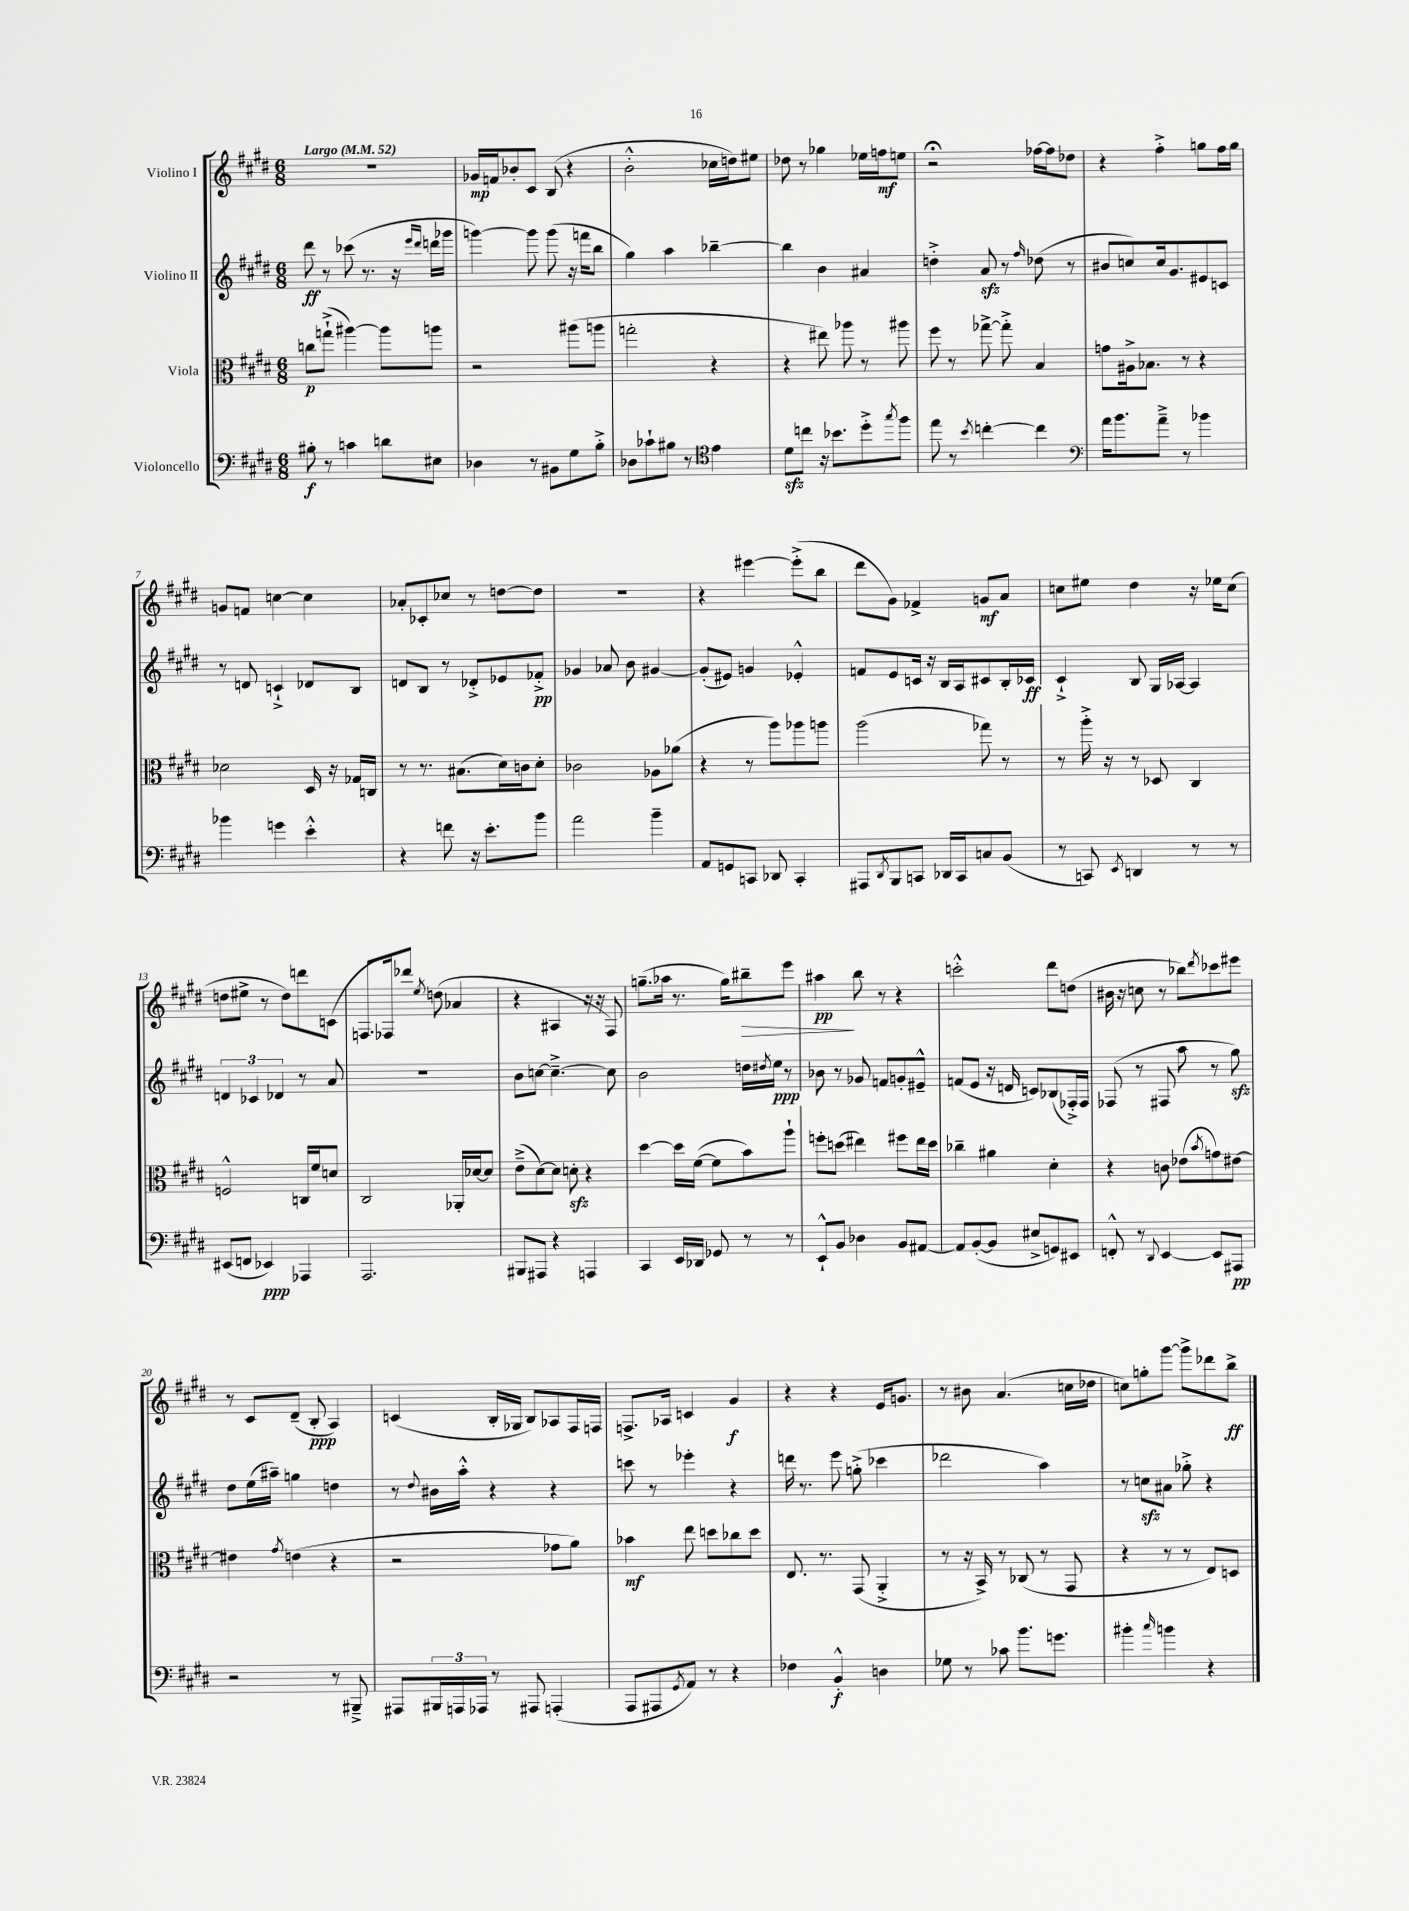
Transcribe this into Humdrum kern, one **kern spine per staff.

**kern	**dynam	**kern	**dynam	**kern	**dynam	**kern	**dynam
*part4	*part4	*part3	*part3	*part2	*part2	*part1	*part1
*staff4	*staff4	*staff3	*staff3	*staff2	*staff2	*staff1	*staff1
*I"Violoncello	*	*I"Viola	*	*I"Violino II	*	*I"Violino I	*
*clefF4	*	*clefC3	*	*clefG2	*	*clefG2	*
*k[f#c#g#d#]	*	*k[f#c#g#d#]	*	*k[f#c#g#d#]	*	*k[f#c#g#d#]	*
*M6/8	*	*M6/8	*	*M6/8	*	*M6/8	*
*MM52	*	*MM52	*	*MM52	*	*MM52	*
=1	=1	=1	=1	=1	=1	=1	=1
!	!	!	!	!	!	!LO:TX:a:B:t=Largo	!
8B#X'\	f	8ccn\L	p	8ddd#\	ff	2.r	.
8r	.	(8ggn`^\J	.	8r	.	.	.
4cn\	.	[4aa#X\)	.	(8ccc-X\	.	.	.
.	.	.	.	8.r	.	.	.
8dn\L	.	8aa#\L]	.	.	.	.	.
.	.	.	.	16r	.	.	.
.	.	.	.	16qqeee/LL	.	.	.
.	.	.	.	16qqddd#/JJ	.	.	.
8E#X\J	.	8aan\J	.	16dddn\LL	.	.	.
.	.	.	.	16ggg-X\JJ	.	.	.
=2	=2	=2	=2	=2	=2	=2	=2
4D-X\	.	2r	.	[4gggn\)	.	16g-X/LL	mp
.	.	.	.	.	.	16fn/J	.
.	.	.	.	.	.	8b-X'/	.
8r	.	.	.	8ggg\]	.	8c#/J	.
8BB#X\L	.	.	.	(8ggg\	.	(8B/	.
8G#\	.	(8aa#X\L	.	16r	.	4r	.
.	.	.	.	16fffn\KL	.	.	.
8B'^\J	.	8aan\J	.	8bb\J	.	.	.
=3	=3	=3	=3	=3	=3	=3	=3
8D-X\L	.	2ggn'\	.	4gg#\)	.	2b'^^\	.
8c-X`\	.	.	.	.	.	.	.
8B#X\J	.	.	.	4aa\	.	.	.
8r	.	.	.	.	.	.	.
*clefC4	*	*	*	*	*	*	*
4e\	.	4r	.	[4bb-X~\	.	16cc-X\LL	.
.	.	.	.	.	.	16ddn\J)	.
.	.	.	.	.	.	8ee#X\J	.
=4	=4	=4	=4	=4	=4	=4	=4
8d#zz\L	.	4r	.	4bb-\]	.	8dd-X\	.
8ccn\J	.	.	.	.	.	8r	.
16r	.	8ee#X\)	.	4b\	.	4gg-X\	.
8.b-X\L	.	.	.	.	.	.	.
.	.	8aa-X\	.	.	.	.	.
8dd#'^\	.	8r	.	4a#X/	.	16ee-X\LL	.
.	.	.	.	.	.	16ffn\J	mf
8qgg#/	.	.	.	.	.	.	.
8ff#\J	.	8aa#X\	.	.	.	8een\J	.
=5	=5	=5	=5	=5	=5	=5	=5
8ee\	.	8ff#\	.	4ddn'^\	.	2r;<	.
8r	.	8r	.	.	.	.	.
8qb/	.	.	.	.	.	.	.
[4ccn'\	.	[8gg-X^\	.	8azz/	.	.	.
.	.	8gg-'^\]	.	8r	.	.	.
.	.	.	.	16qqff#/	.	.	.
4cc\]	.	4B/	.	(8dd-X\	.	[16ff-X\LL	.
.	.	.	.	.	.	16ff-\J]	.
.	.	.	.	8r	.	8dd-X\J	.
=6	=6	=6	=6	=6	=6	=6	=6
*clefF4	*	*	*	*	*	*	*
16a\KL	.	8gn\L	.	8b#X/L	.	4r	.
8.b\	.	.	.	.	.	.	.
.	.	16A#X^\k	.	8ccn/)	.	.	.
.	.	8.B-X\J	.	.	.	.	.
8a~^\J	.	.	.	16cc/k	.	4ff#'^\	.
.	.	.	.	8.g#/	.	.	.
8r	.	8r	.	.	.	.	.
4b-X\	.	4r	.	8e#X/	.	8ggn\L	.
.	.	.	.	8cn/J	.	16ff#\L	.
.	.	.	.	.	.	16gg\JJ	.
!!LO:LB:g=z
=7	=7	=7	=7	=7	=7	=7	=7
4b-X\	.	2d-X\	.	8r	.	8gn/L	.
.	.	.	.	8dn/	.	8fn/J	.
4gn\	.	.	.	4cn`^/	.	[4ccn\	.
4e'^^\	.	16D#/	.	8d-X/L	.	4cc\]	.
.	.	16r	.	.	.	.	.
.	.	16G-X/LL	.	8B/J	.	.	.
.	.	16Cn/JJ	.	.	.	.	.
=8	=8	=8	=8	=8	=8	=8	=8
4r	.	8r	.	8dn/L	.	8a-X'/L	.
.	.	8.r	.	8B/J	.	8c-X'/	.
8fn\	.	.	.	8r	.	8cc-X/J	.
.	.	(8.B#X\L	.	.	.	.	.
16r	.	.	.	8d-X'^/L	.	8r	.
8.e'\L	.	.	.	.	.	.	.
.	.	16d#\L)	.	8e-X/	.	[8ddn\L	.
.	.	16cn\J	.	.	.	.	.
8b\J	.	8d#'\J	.	8f-X'^/J	pp	8dd\J]	.
=9	=9	=9	=9	=9	=9	=9	=9
2a\	.	2c-X\	.	4g-X/	.	2.r	.
.	.	.	.	8a-X/	.	.	.
.	.	.	.	8b\	.	.	.
4b~\	.	8A-X\L	.	[4g#X/	.	.	.
.	.	(8a-X\J	.	.	.	.	.
=10	=10	=10	=10	=10	=10	=10	=10
8AA/L	.	4r	.	(8g#'/L]	.	4r	.
8GGn/	.	.	.	8e#X/J)	.	.	.
8CCn/J	.	8r	.	4gn/	.	[4eee#X\	.
8DD-X/	.	8aa\L)	.	.	.	.	.
4CC'/	.	8aa-X\	.	4e-X'^^/	.	(8eee#'^\L]	.
.	.	8aan\J	.	.	.	8bb\J	.
=11	=11	=11	=11	=11	=11	=11	=11
8AAA#X/L	.	(2aa\	.	8fn/L	.	8ddd#\L	.
8qDD#/	.	.	.	.	.	.	.
8BBB/	.	.	.	8e/	.	8g#\J)	.
8CCn/J	.	.	.	16cn/Jk	.	4f-X^/	.
.	.	.	.	16r	.	.	.
16DD-X/LL	.	.	.	16B/LL	.	.	.
16CC/J	.	.	.	16A/J	.	.	.
8Cn/	.	8gg-X\)	.	8c#X/	.	8gn/L	mf
(8BB/J	.	8r	.	16B'/L	.	8a/J	.
.	.	.	.	16c-X/JJ	ff	.	.
=12	=12	=12	=12	=12	=12	=12	=12
8r	.	8r	.	4c#`^/	.	8ccn\L	.
8CCn/)	.	16aa'^\	.	.	.	8ee#X\J	.
.	.	16r	.	.	.	.	.
8qEE/	.	.	.	.	.	.	.
4DDn/	.	8r	.	8B/	.	4dd#\	.
.	.	8D-X/	.	16G#/LL	.	.	.
.	.	.	.	[16A-X/JJ	.	.	.
8r	.	4C#/	.	4A-/]	.	16r	.
.	.	.	.	.	.	16ee-X\KL	.
8r	.	.	.	.	.	(8cc\J	.
!!LO:LB:g=z
=13	=13	=13	=13	=13	=13	=13	=13
(8EE#X/L	.	2Fn^^/	.	6dn/	.	8ddn\L	.
8FFn/J	.	.	.	.	.	8ee#X^\J	.
.	.	.	.	6c-X/	.	.	.
4EE-X/)	ppp	.	.	.	.	8r	.
.	.	.	.	6d-X/	.	.	.
.	.	.	.	.	.	8dd\L)	.
4AAA-X/	.	16Cn/LL	.	8r	.	8dddn\	.
.	.	16f#/J	.	.	.	.	.
.	.	8dn/J	.	8a/	.	(8cn\J	.
=14	=14	=14	=14	=14	=14	=14	=14
2.AAA/	.	2C#/	.	2.r	.	8.Fn/L	.
.	.	.	.	.	.	16F-X/k)	.
.	.	.	.	.	.	8ddd-X/J	.
.	.	.	.	.	.	8qee/	.
.	.	.	.	.	.	(8ddn\	.
.	.	16AA-X'/LL	.	.	.	4a-X/	.
.	.	[16d-X/J	.	.	.	.	.
.	.	8d-/J]	.	.	.	.	.
=15	=15	=15	=15	=15	=15	=15	=15
8BBB#X/L	.	(8e~^\L	.	8b\L	.	4r	.
8AAA#X/J	.	[8d#\)	.	[8ccn\J	.	.	.
4r	.	8d#\J]	.	4.cc~^\_	.	4A#X/	.
.	.	8dnzz'\	.	.	.	.	.
4AAAn/	.	4r	.	.	.	16r	.
.	.	.	.	.	.	16r	.
.	.	.	.	8cc\]	.	8F#/)	.
=16	=16	=16	=16	=16	=16	=16	=16
4CC#/	.	[4dd#\	.	2b\	.	(8.ggn~\L	.
.	.	.	.	.	.	16aa-X\Jk	.
16EE/LL	.	16dd#\LL]	.	.	.	8.r	.
16DD-X/JJ	.	([16f#\JJ	.	.	.	.	.
8GG-X/	.	8f#\L]	.	.	.	.	.
.	.	.	.	.	.	16gg\KL)	.
!	!	!	!	!	!	!	!LO:HP:b
8r	.	8b\)	.	16ddn\LL	.	8bb#X~\	>
.	.	.	.	8qdd#X/	.	.	.
.	.	.	.	16ee\JJ	ppp	.	.
8r	.	8aa`\J	.	8r	.	8eee\J	.
=17	=17	=17	=17	=17	=17	=17	=17
8EE`^^/L	.	8ffn'\L	.	8b-X\	.	4aa#X\	pp
8BB/J	.	(8ddn\J	.	8r	.	.	.
4D-X\	.	4ee#X\)	.	8g-X/	.	8bb\	]
.	.	.	.	8fn/L	.	8r	.
8BB/L	.	8ff#X\L	.	8gn'/	.	4r	.
[8AA#X/J	.	16ee#\L	.	8e#X~^^/J	.	.	.
.	.	16dd\JJ	.	.	.	.	.
=18	=18	=18	=18	=18	=18	=18	=18
8AA#/L]	.	4cc-X~\	.	(8fn/L	.	2cccn'^^\	.
([8BB'/	.	.	.	8e/J	.	.	.
8BB/J]	.	4a#X\	.	16r	.	.	.
.	.	.	.	16dn/	.	.	.
8E#X^/L	.	.	.	8cn/L)	.	.	.
8GGn/)	.	4d#'\	.	(8B-X/	.	8ddd#\L	.
8EE#X/J	.	.	.	16F-X'^/L)	.	(8ddn\J	.
.	.	.	.	16F-/JJ	.	.	.
=19	=19	=19	=19	=19	=19	=19	=19
8FFn'^^/	.	4r	.	(8F-X/	.	16b#X\	.
.	.	.	.	.	.	16r	.
8r	.	.	.	8r	.	8ccn\	.
8qqDD#/	.	.	.	.	.	.	.
[4EE/	.	8cn\	.	8F#X/	.	8r	.
.	.	(8e-X\L	.	8aa\	.	8bb-X\L)	.
.	.	8qb/	.	.	.	8qddd#/	.
8EE/L]	.	8gn\)	.	8r	.	8ccc-X\	.
8AAA#X/J	pp	[8e#X\J	.	8gg#zz\)	.	8eee#X\J	.
!!LO:LB:g=z
=20	=20	=20	=20	=20	=20	=20	=20
2r	.	4e#X\]	.	8dd#\L	.	8r	.
.	.	.	.	(16ee\L	.	8c#/L	.
.	.	.	.	16aa#X~\JJ)	.	.	.
.	.	8qg#/	.	.	.	.	.
.	.	(4en\	.	4ggn\	.	(8d#~/J	.
.	.	.	.	.	.	8B'/	ppp
8r	.	4r	.	4ddn\	.	4A/)	.
8BBB#X~^/	.	.	.	.	.	.	.
=21	=21	=21	=21	=21	=21	=21	=21
8AAA#X/L	.	2r	.	8r	.	(4cn/	.
.	.	.	.	8qqdd#/	.	.	.
24BBB#X/L	.	.	.	16b#X\LL	.	.	.
24AAAn/	.	.	.	.	.	.	.
.	.	.	.	16aa'^^\JJ	.	.	.
24AAA-X/JJ	.	.	.	.	.	.	.
8r	.	.	.	4r	.	16B'/LL	.
.	.	.	.	.	.	16G-X/JJ	.
8AAA#X/	.	.	.	.	.	8B/L)	.
(4AAAn'/	.	8g-X\L	.	4r	.	8A-X/	.
.	.	8a\J)	.	.	.	16F#/L	.
.	.	.	.	.	.	16Fn/JJ	.
=22	=22	=22	=22	=22	=22	=22	=22
8AAA/L	.	4b-X\	mf	8cccn\	.	8.Fn^/L	.
8AAA#X/	.	.	.	8r	.	.	.
.	.	.	.	.	.	16A-X/Jk	.
8qGG#/	.	.	.	.	.	.	.
8AA/J)	.	8ee\	.	4eee-X'\	.	4cn/	.
8r	.	8ddn\L	.	.	.	.	.
4r	.	8cc-X\	.	4r	.	4g#/	f
.	.	8dd\J	.	.	.	.	.
=23	=23	=23	=23	=23	=23	=23	=23
4F-X\	.	8.E/	.	16dddn\	.	4r	.
.	.	.	.	8.r	.	.	.
.	.	8.r	.	.	.	.	.
4BB'^^/	f	.	.	8eee\	.	4r	.
.	.	(8GG#/	.	(8ggn'^\	.	.	.
4Dn\	.	4AA'^/	.	4ccc-X\	.	16e/KL	.
.	.	.	.	.	.	8.gn/J	.
=24	=24	=24	=24	=24	=24	=24	=24
8G-X\	.	8r	.	2ddd-X\	.	8r	.
8r	.	16r	.	.	.	8b#X\	.
.	.	16BB^/)	.	.	.	.	.
8c-X\	.	8r	.	.	.	(4.a/	.
8.b\L	.	(8C-X/	.	.	.	.	.
.	.	8r	.	4aa\)	.	.	.
8.gn\J	.	.	.	.	.	.	.
.	.	8GG#/	.	.	.	16ccn\LL	.
.	.	.	.	.	.	16dd-X\JJ	.
=25	=25	=25	=25	=25	=25	=25	=25
4b#X'\	.	4r	.	8r	.	8ccn\L)	.
.	.	.	.	8ccnzz\L	.	8ggn'\	.
16qqcc#/	.	.	.	.	.	.	.
4bn\	.	8r	.	8a#X\J	.	[8ggg#\J	.
.	.	8r	.	8gg-X'^\	.	8ggg#^\L]	.
4r	.	8E/L)	.	4r	.	8ddd-X\	.
.	.	8Dn/J	.	.	.	8bb^\J	ff
==	==	==	==	==	==	==	==
*-	*-	*-	*-	*-	*-	*-	*-
